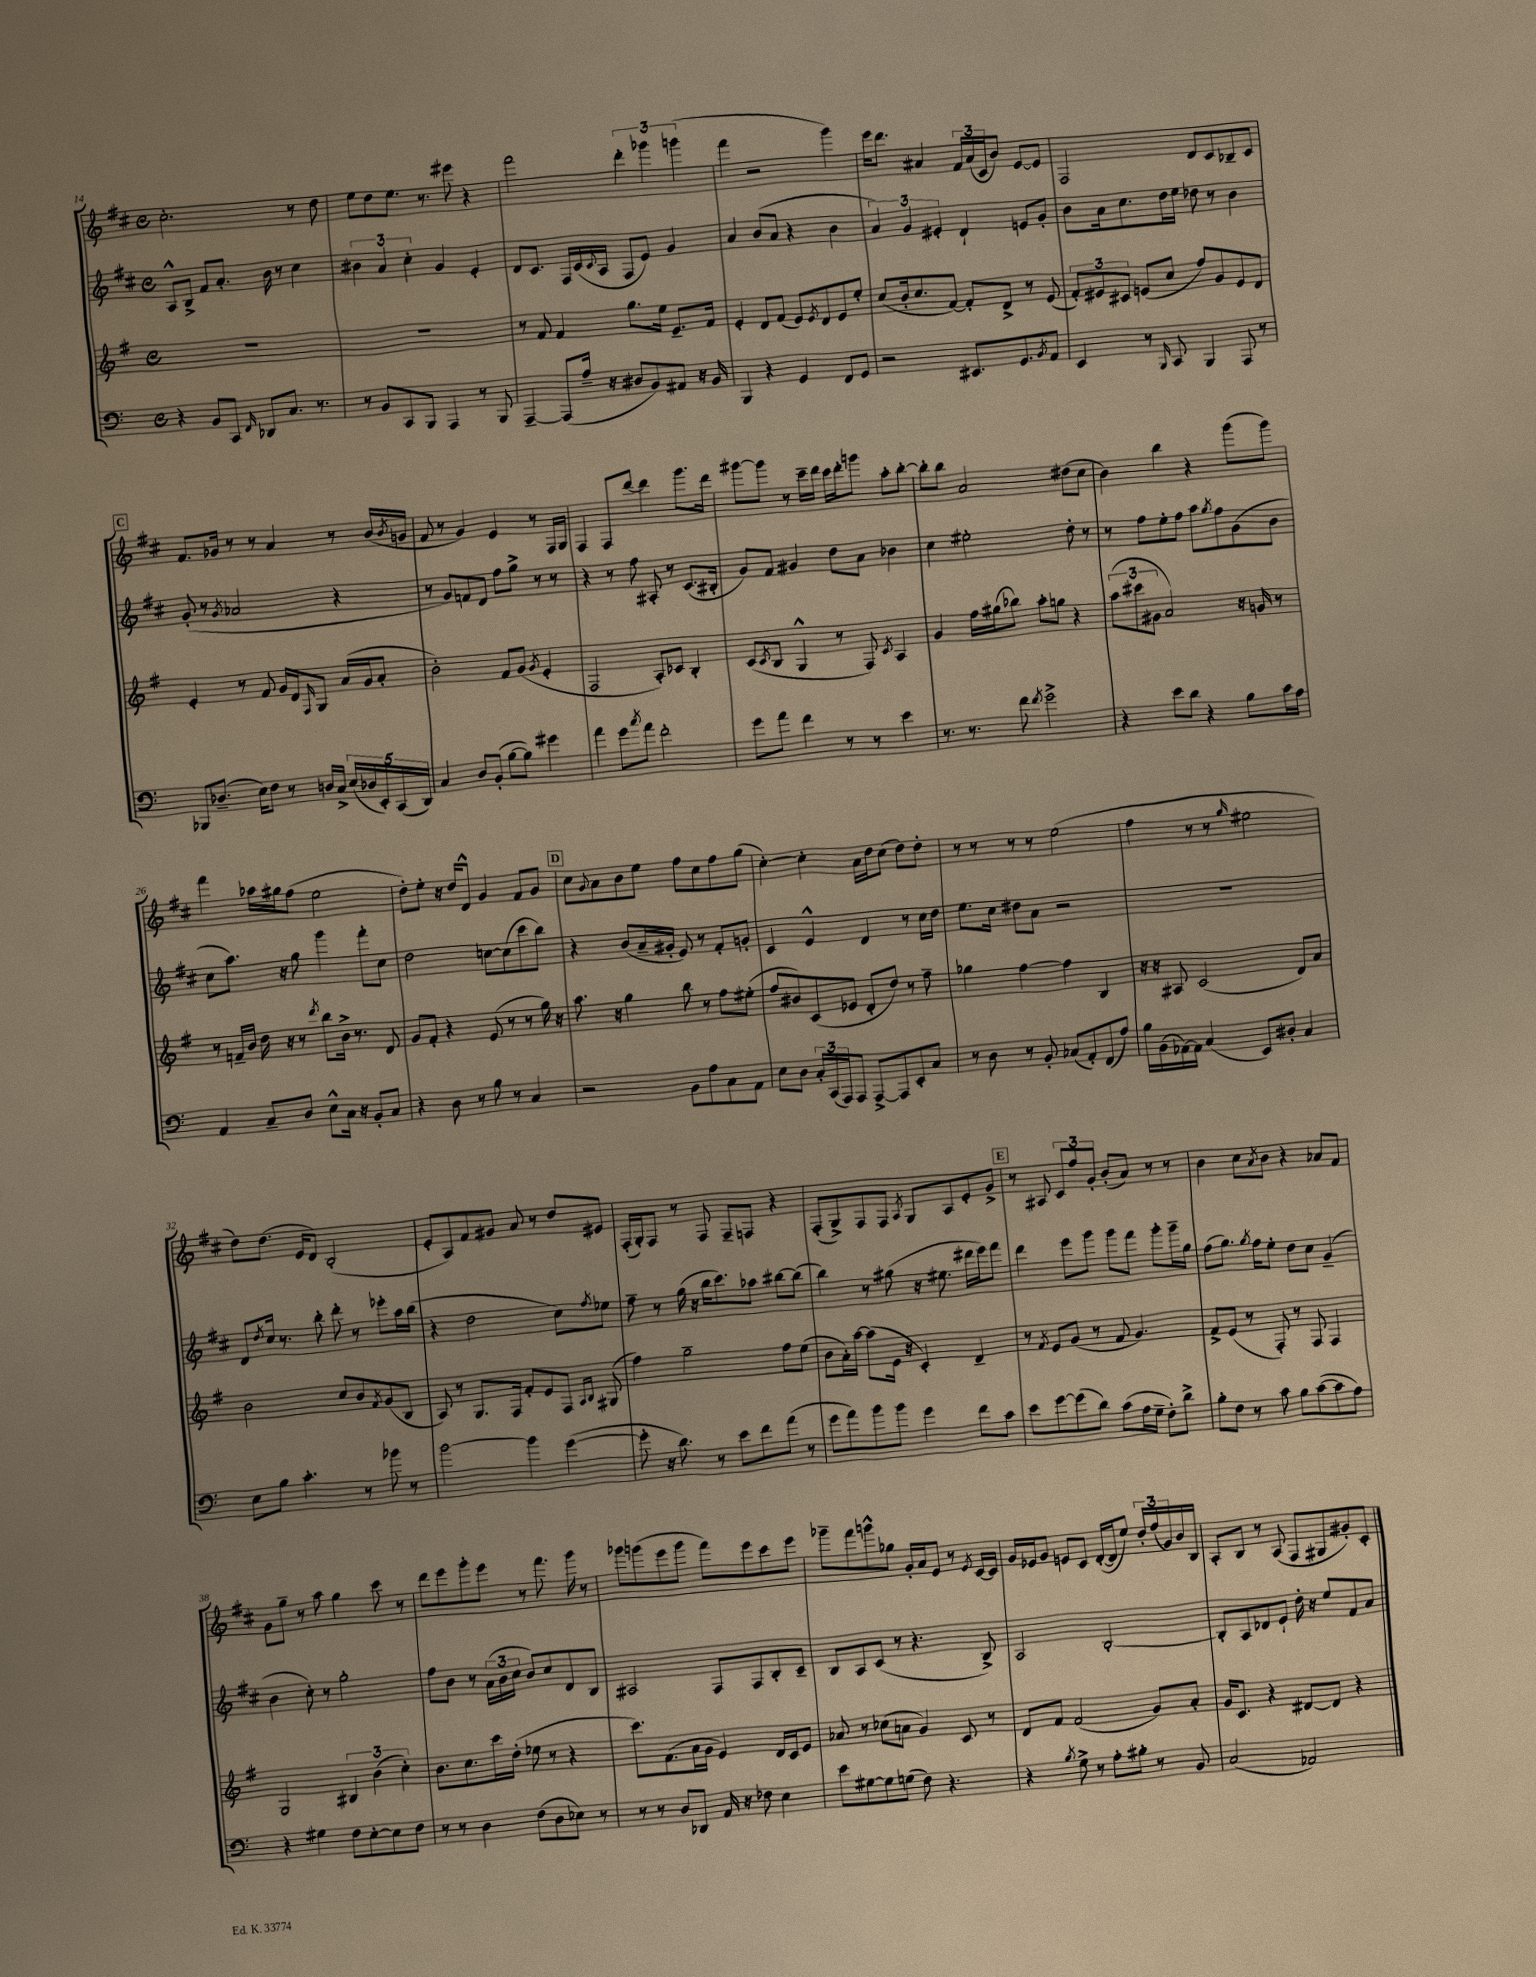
<<
\new StaffGroup <<
\new Staff = "s0" {
    \clef treble \key d \major \defaultTimeSignature \time 4/4
    cis''2.-. r8 d''8 |
    e''8 d''8 e''8. r8. eis'''8 r4 |
    fis'''2 \tuplet 3/2 { d'''4-. ges'''4 g'''4( } |
    fis'''4 r2 g'''4) |
    e'''16 d'''8. ais'4 \tuplet 3/2 { fis'16 ais'16( cis'16 } b'8) e'8~ e'8 |
    fis2 d'8 cis'8 bes8-- cis'8 |
    \mark \markup { \box "C" } fis'8. ges'16 r8 r8 a'4 r8 b'16( \acciaccatura { b'8 } g'16 |
    fis'8 r8 g'4) e'4 r8 fis16 g16 |
    fis4 fis8 d'''8~ d'''4 g'''8. d'''16 |
    gis'''8~ gis'''8 r8 cis'''16-- d'''16 cis'''16 d'''16-. g'''8 a''8-. b''8~-. |
    b''8-. b''8 a'2 dis''8( cis''8 |
    b'4) b''4 r4 g'''8( g'''8) |
    fis'''4 aes''16 gis''16 fis''8( e''2 |
    d''8-.) e''8-. r16 d''16 d'8-^ g'4 fis'8 g'8 |
    \mark \markup { \box "D" } cis''8 \appoggiatura { g'8 } a'8 b'8 e''8 fis''8 cis''8 fis''8 g''8( |
    cis''4~-.) cis''4-. a'16 d''16 cis''8( d''8) d''8-. |
    r8 r8 r8 r8 e''2( |
    fis''4 r8 r8 \grace { g''16 } eis''2 |
    d''8) d''8.( e'16 d'8) b2-.( |
    e'8-. a8) fis'8 gis'8 a'8 r8 d''8 eis'8 |
    fis16-.( g16-.) fis8 r8 fis8 fis8-- f8 r4 |
    fis8-.( g8->) fis8 fis8 \acciaccatura { a8 } g8 a8 e'8-. g'8-> |
    \mark \markup { \box "E" } r8 ais8 \tuplet 3/2 { cis'8 fis''8 g'8-. } b'8-.( a'8) r8 r8 |
    b'4 cis''8 \acciaccatura { a'8 } b'8 r4 aes'8 fis'8 |
    g'8 g''8-- r8 a''8 g''4 cis'''8 r8 |
    d'''8 e'''8 g'''8-. e'''8 r8 fis'''8. g'''16 r8 |
    ges'''8 g'''8( e'''8 g'''8 fis'''8) e'''8 cis'''8 e'''8 |
    ges'''8-- fis'''8 g'''8-^ ges''8 g'16-. a'16 e'8 r8 \acciaccatura { e'8 } cis'16~ cis'16 |
    g'16 ees'16 g'8 e'8 cis'8 d'16~-.( d'16 e''8) \tuplet 3/2 { d''16-. fis''16( g'16) } b'16 b16 |
    a8-. b8 r8 a8( fis8 gis8 gis'8-.) cis'8-. \bar "|." |
}
\new Staff = "s1" {
    \clef treble \key d \major \defaultTimeSignature \time 4/4
    a8-^ b8-> fis'8 a'8.-. b'16 r8 cis''4 |
    \tuplet 3/2 { bis'4 a'4 cis''4-. } g'4 e'4-. |
    d'8 cis'8. fis16 cis'16( \appoggiatura { cis'8 } a16 fis8 e'8) g'4 |
    a'4 b'8( a'8 r4 b'4 |
    \tuplet 3/2 { a'4) g'4 eis'4-. } d'4-! e'8 g'8-. |
    b'8 a'16 cis''8. d''16 e''16 des''8 r8 b'4 |
    \mark \markup { \box "C" } g'8-.( r8 \acciaccatura { g'8 } aes'2 r4 |
    r8 g'8) f'8 d'8 fis''8 g''8-> r8 r8 |
    r4 r8 fis''8 ais8-. r8 cis'8.( bis16-. |
    g'8) fis'8 gis'4 d''8 a'8 bes'4 |
    cis''4 eis''2-. d''8-. r8 |
    r8 fis''8 e''8-. fis''8 a''8 \acciaccatura { g''8 } fis''8 g'8( b'8 |
    cis''8 a''8.) r16 g''8 g'''4 fis'''8-. cis''8 |
    d''2 c''8~ c''8( cis'''8 b''8) |
    \mark \markup { \box "D" } r4 b'8( a'16-- gis'16-. e'8) r8 fis'8-. g'8-. |
    cis'4 e'4-^ d'4 r8 cis''16 d''16 |
    e''8. cis''16 dis''8 a'8 r2 |
    R1 |
    d'8 \acciaccatura { d''8 } cis''16 r8. b''8-. d'''8-. r8 ees'''8-. a''16 b''16( |
    r4 d''2 cis''8) \acciaccatura { fis''8 } ees''8 |
    fis''8-- r8 g''16( r16 b''16 cis'''8.) aes''8 bis''8~ bis''8( |
    b''4) r8 gis''8( r16 eis''8. dis'''16 e'''16) fis'''8 |
    \mark \markup { \box "E" } d'''4 e'''8 g'''8 g'''8 fis'''8 g'''8-. g'''16-- g''16 |
    fis''8( g''8.) \acciaccatura { g''8 } fis''16 e''8-. d''8 cis''8 g'4--( |
    b'4 cis''8-.) r8 g''2-. |
    fis''8 b'8 r8 \tuplet 3/2 { a'16( b'16 cis''16 } b'8) cis''8 d'8 b8 |
    ais2 fis8 fis8 b8-. cis'8-- |
    b8 a8 cis'8( r8 r4. b8->) |
    a2 b2~-. |
    b8-. a8 des'8 e'8-! d''16-. r16 e''8 fis'8 a'8 \bar "|." |
}
\new Staff = "s2" {
    \clef treble \key g \major \defaultTimeSignature \time 4/4
    R1 |
    R1 |
    r8 fis'8 fis'4 g''8. e''16 e'8.-- fis'16 |
    e'4-. d'8 fis'8( e'8) \acciaccatura { e'8 } d'8 e'8 e''8-. |
    c''8( b'16-. c''8. fis'8~) fis'8-. d'8-> r8 e'8( |
    \tuplet 3/2 { fis'8-.) eis'8 cis'8 } e'8( c''8 fis''8) g'8 e'8 d'8 |
    \mark \markup { \box "C" } e'4-. r8 fis'8 g'16 d'16 \grace { fis16 } g8 a'16( g'16 a'8-. |
    b'2-.) fis'8 g'8( \acciaccatura { g'8 } e'4-. |
    fis2 a8-.) ces'8 b4-. |
    c'8( \acciaccatura { c'8 } b8 g4-^ r8 fis8) \acciaccatura { c'8 } a4 |
    g'4 fis''16 gis''16( bes''8) a''8-. g''8 r4 |
    \tuplet 3/2 { a''8( cis'''8 gis'8 } a'2) r16 g'16 r8 |
    r8 f'16-- b'16 d''16 r16 r8 \acciaccatura { d'''8 } b''8 b'16-> r8. d'8 |
    g'8 fis'8-. r4 e'8( r8 r8 g''16) r16 |
    \mark \markup { \box "D" } a''8. r16 g''4 b''8 r8 fis''8 eis''8-.( |
    fis''8 bis'8) c'8( ees'8 d'8-. d''8) r8 fis''8-- |
    ges''4 fis''4~ fis''4 b4 |
    r16 r16 ais8 c'2( d'8) a'8 |
    b'2 c''8 b'8 \acciaccatura { fis'8 } g'8( b8 |
    a8) r8 g8. fis16 fis'8-. e'8 fis8 \grace { a16 b16 } gis8( |
    fis''4) g''2-- fis''8 e''8( |
    b'8 a'16-.) a''16~ a''8( e'16 r16 c'4-.) d'4-- |
    \mark \markup { \box "E" } r8 \acciaccatura { fis'8 } e'8 g'8( r8 fis'8 g'4.) |
    fis'8-> e'8( r8 fis8-.) r8 fis8 fis4 |
    g2 \tuplet 3/2 { bis4 b'4( c''4-.) } |
    b'8. c''8. c'''16 d''16-.( ees''8 r8 r4 |
    c'''8.) fis'8.( a'16 g'16 e'4) d'16 c'16 e'8 |
    aes'8 r8 ces''8( a'8 g'4) c'8 r8 |
    d'8 fis'8 fis'2( g'8) a'8-. |
    g'16 c'8. r4 dis'8~ dis'8 r4 \bar "|." |
}
\new Staff = "s3" {
    \clef bass \key c \major \defaultTimeSignature \time 4/4
    r4 b,8 c,8 \grace { f,16 } des,8 c8. r8. |
    r8 b,8 c,8 b,,8 a,,4 r8 b,,8 |
    a,,4~-- a,,8( a16-- r16 dis8 b,8) ais,8 r16 b,16 |
    b,,4 r4 g,4 f,8 g,8 |
    r2 eis,8. g,8. \acciaccatura { b,8 } a,8 |
    e,4 r8 \grace { b,,16 } c,8 b,,4 a,,8 r8 |
    \mark \markup { \box "C" } bes,,8 des8.--( e16) f8 r8 d16 c16-> \tuplet 5/4 { e16( des16 e,16-.) c,16( d,16) } |
    c4 d8 b,8-.( b8~ b8) gis'4 |
    a'4 g'8 \acciaccatura { c''8 } a'8 f'2-. |
    g'8 a'8 f'4 r8 r8 e'4 |
    r8. r8. f'8 \acciaccatura { f'8 } g'2-> |
    r4 e'8 d'8 r4 b8 c'16 a16 |
    a,4 c8-- d8 e8-^ c16 r16 b,8-. c8 |
    r4 d8 r8 b8 r8 c4 |
    \mark \markup { \box "D" } r2 b,8 a8 c8 a,8 |
    e8 d8 \tuplet 3/2 { c16-. c,16( a,,16) } a,,8 a,,8~-> a,,8 e,8-. c8 |
    r8 d8 r8 b,8-. ces8( a,8-.) f,8( a8) |
    b16 b,16( aes,16~) aes,16 c4( e,8) dis8-. c4 |
    e8 b8 c'4.-. r8 bes'8 r8 |
    b'2~ b'4 g'4~( |
    g'8-. r16 d'8.) r8 e'8 f'8 a'8( r8 |
    g'8 a'8) b'8 b'8 g'4 f'8 c'8 |
    \mark \markup { \box "E" } e'8 g'8~ g'8( d'8) c'8( a16 g16-- f8-.) d'8-> |
    b8-. f8 r8 c'8 b8 c'8~( c'8 a8) |
    r4 gis4 f8 e8~-. e8 f8 |
    r8 r8 d4 f8( d8 ees8) r8 |
    r8 r8 d8 des,8 a,16 r16 fes8 e4 |
    e'8 gis8~ gis8 g8( f8) r4. |
    r4 \acciaccatura { b8 } g8-> r8 a8-. bis8-. r8 b,8 |
    c2( aes,2) \bar "|." |
}
>>
>>
\layout { \context { \Score currentBarNumber = #14 } }
